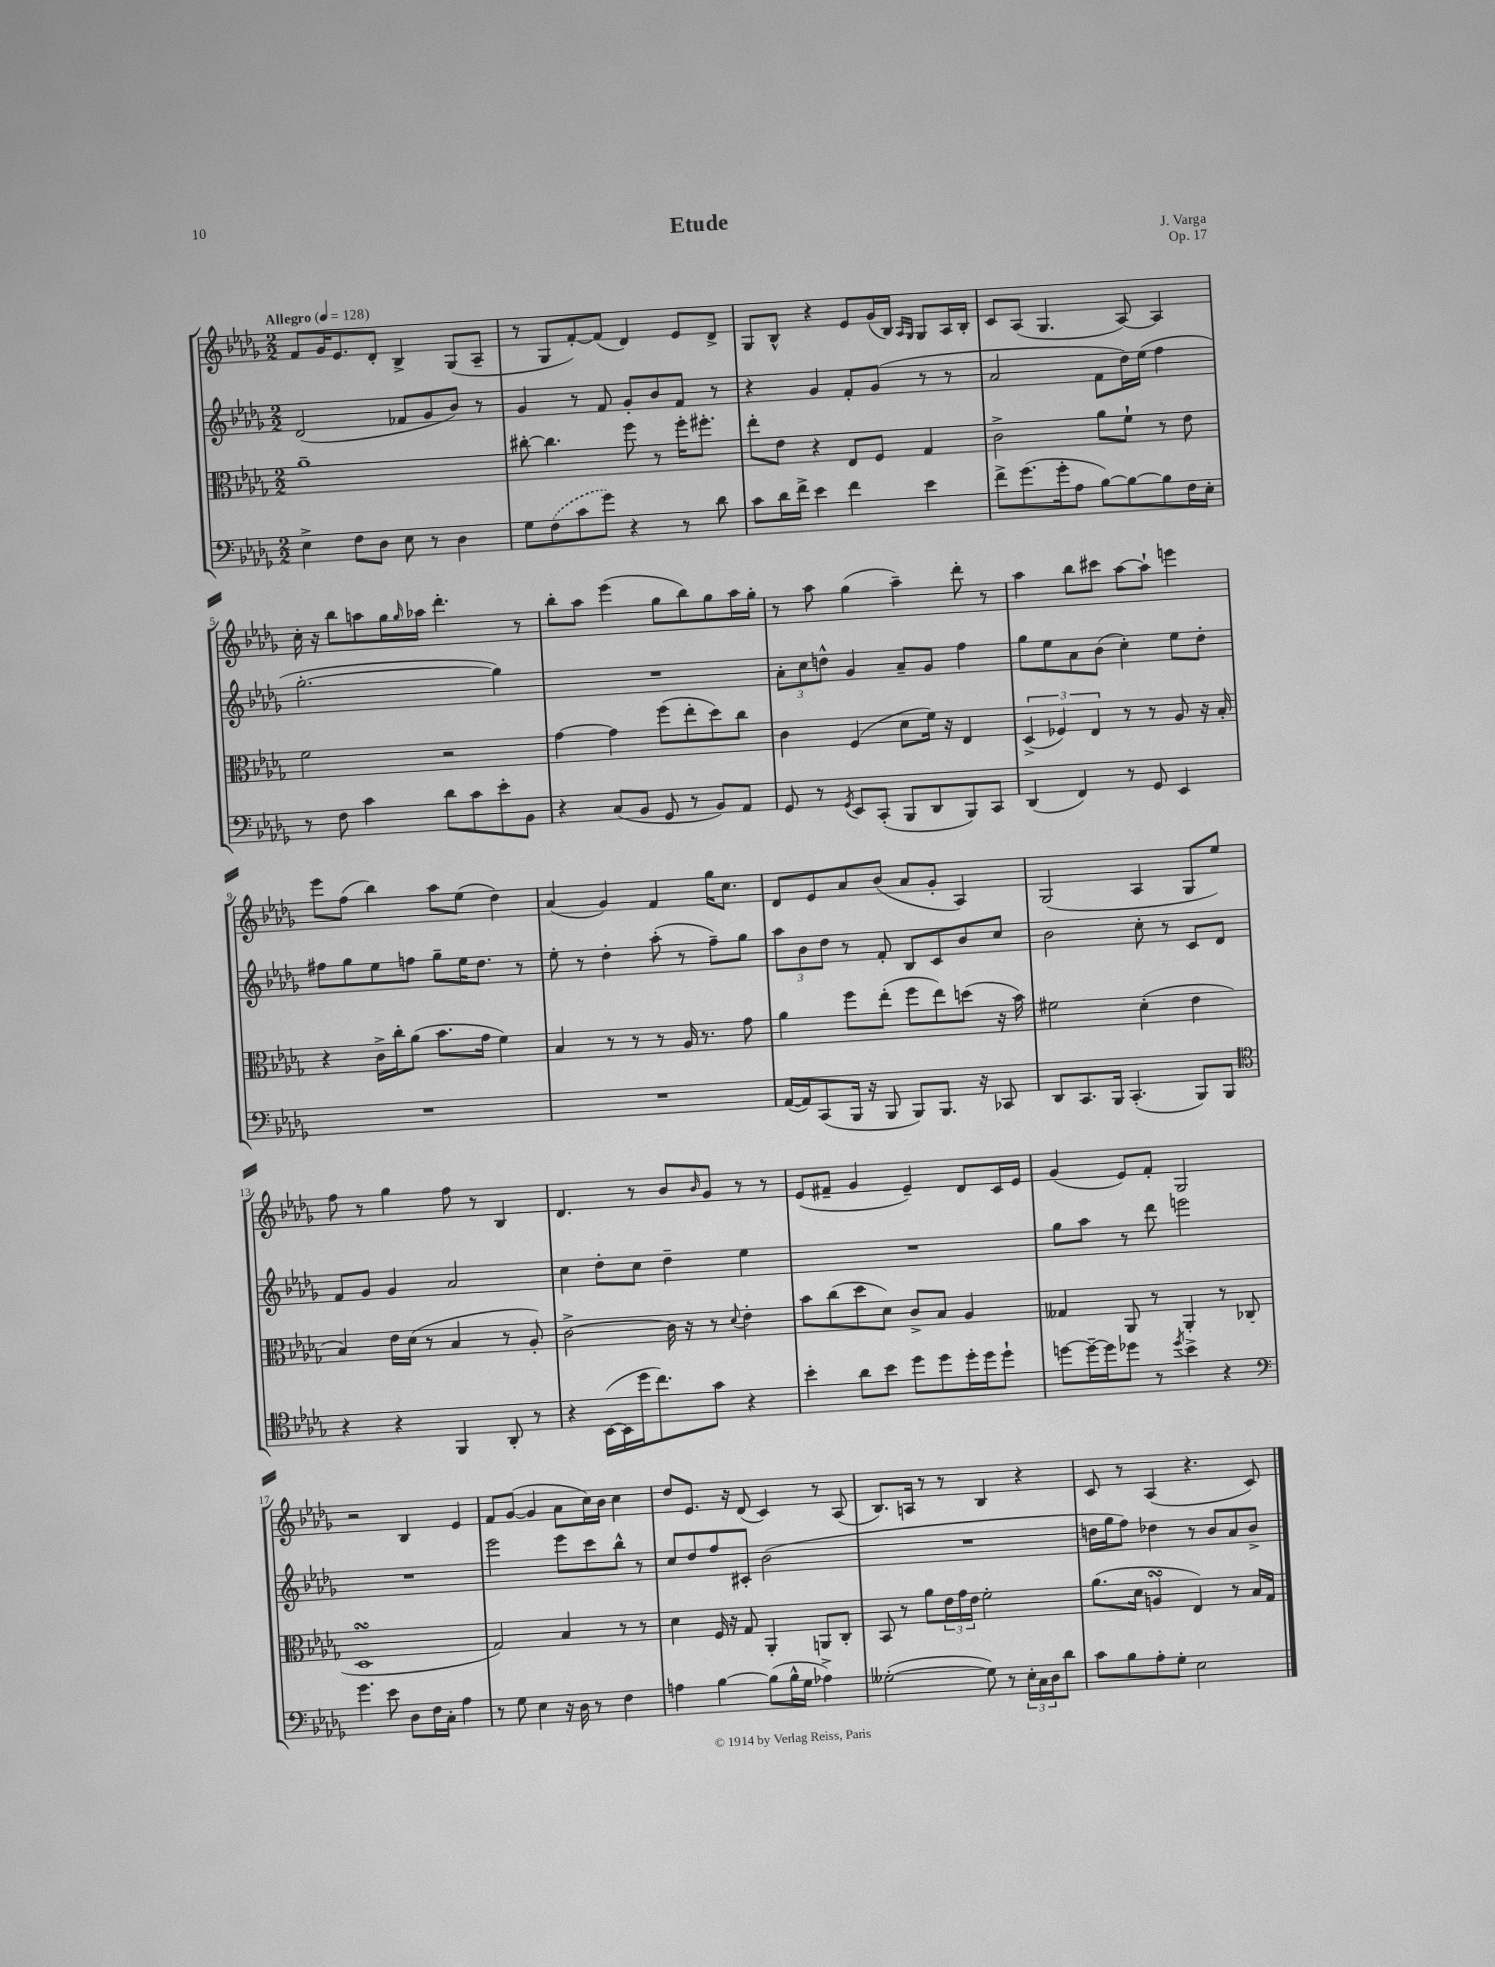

**kern	**kern	**kern	**kern
*staff4	*staff3	*staff2	*staff1
*clefF4	*clefC3	*clefG2	*clefG2
*k[b-e-a-d-g-]	*k[b-e-a-d-g-]	*k[b-e-a-d-g-]	*k[b-e-a-d-g-]
*M2/2	*M2/2	*M2/2	*M2/2
*MM128	*MM128	*MM128	*MM128
4E-^	1a-~	(2d-	8f
.	.	.	16g-
.	.	.	8.e-
8F	.	.	.
8D-	.	.	8d-'
8E-	.	8f-	4B-^
8r	.	8g-	.
4D-	.	8b-)	(8G-
.	.	8r	8A-~
=	=	=	=
8G-	[8cc#'	4g-	8r
(8F	4.cc#]	.	8G-
8c	.	8r	[8f')
8g-)	.	8f	(8f]
4r	8ff	8g-'	4d-)
.	8r	8b-	.
8r	16ff'	8f	8e-
.	8.ff#'	.	.
8d-	.	8r	8d-^
=	=	=	=
8c	8ee-'	4r	8G-
16d-	8e-	.	8B-^^
16f^	.	.	.
4e-	4r	4g-	4r
4f	8E-	8f'	8e-
.	8F	(8g-	(16g-
.	.	.	16B-)
.	.	.	16qqA-
.	.	.	16qqG-
4e-	4G-	8r	8G-
.	.	8r	16A-
.	.	.	16B-'
=	=	=	=
8f^	2c^	2a-	8c
(8.g-	.	.	(8A-
.	.	.	4.G-
16g-'	.	.	.
8A-	.	.	.
[8B-)	8a-	8f	.
8B-_	8f`	16dd-)	[8A-)
.	.	(16ee-	.
8B-]	8r	4ff	4A-]
16F	8e-	.	.
16E-'	.	.	.
=	=	=	=
8r	2f	[2.gg-'	16cc'
.	.	.	16r
8F	.	.	8bb-
4c	.	.	8aa
.	.	.	16gg-
.	.	.	16qqgg-
.	.	.	16aa-
8d-	2r	.	4.ddd-'
8c	.	.	.
8e-'	.	4gg-])	.
8BB-	.	.	8r
=	=	=	=
4r	[4g-	1r	8bb-'
.	.	.	8aa-
(8C	4g-]	.	(4eee-
8BB-	.	.	.
8GG-	(8ff	.	8gg-
8r	8ee-'	.	8bb-)
8BB-)	8dd-)	.	8gg-
8AA-	8cc	.	16aa-
.	.	.	16gg-'
=	=	=	=
8GG-	4c	12a-'	8r
.	.	12cc	.
8r	.	.	8aa-
.	.	12dd^^	.
8qGG-	.	.	.
8EE-	(4F	4g-	(4gg-
(8CC'	.	.	.
8BBB-	8d-	8a-~	4aa-~)
8DD-	16f)	8g-	.
.	16r	.	.
8BBB-)	4E-	4ff	8ddd-'
8CC	.	.	8r
=	=	=	=
(4DD-	(6D-^	8gg-	4aa-
.	.	8ee-	.
.	6F-)	.	.
4FF)	.	8a-	8bb-
.	6E-	.	.
.	.	(8b-	8ccc#
8r	8r	4cc')	[8aa-
8GG-	8r	.	8aa-`]
4EE-	8A-	8ee-	4eee
.	16r	8dd-'	.
.	16B-'	.	.
=	=	=	=
1r	4r	8ff#	8eee-
.	.	8gg-	(8ff
.	16c^	8ee-	4bb-)
.	16cc'	.	.
.	(8a-	8ff	.
.	8.b-	8gg-~	8aa-
.	.	16ee-	(8ee-
.	16g-	8.dd-	.
.	4f)	.	4dd-)
.	.	8r	.
=	=	=	=
1r	4B-	8ee-'	(4a-
.	.	8r	.
.	8r	4dd-'	4g-)
.	8r	.	.
.	8r	(8aa-'	4f
.	16A-	8r	.
.	8.r	.	.
.	.	8ff~)	16gg-
.	.	.	8.cc
.	8g-	8gg-	.
=	=	=	=
([16AA-	4a-	12aa-	8d-
16AA-])	.	.	.
.	.	12b-	.
(8CC	.	.	8e-
.	.	12dd-	.
16BBB-	8ff	8r	8a-
16r	.	.	.
8BBB-	(8ee-'	8f'	(8b-
8BBB-)	8ff	8B-	8a-
8.BBB-	8ee-)	8c	8g-'
.	(8dd	8b-	4A-)
16r	.	.	.
8CC-	16r	8cc	.
.	16b-)	.	.
=	=	=	=
8DD-	2f#	2b-	(2G-
8.CC	.	.	.
16BBB-	.	.	.
(4.CC'	.	.	.
.	(4d-'	8cc'	4A-
.	.	8r	.
8BBB-)	4e-	8c	8G-
8BBB-	.	8d-	8ee-)
=	=	=	=
*clefC4	*	*	*
4r	4B-)	8f	8ff
.	.	8g-	8r
4r	16e-	4g-	4gg-
.	(16d-	.	.
.	8r	.	.
4FF	4B-	2a-	8ff
.	.	.	8r
8AA-'	8r	.	4B-
8r	8A-')	.	.
=	=	=	=
4r	[2c^	4cc	4.d-
([16BB-	.	8dd-'	.
16BB-]	.	.	.
16dd-	.	8cc	8r
8.cc)	.	.	.
.	16c]	4dd-~	8b-
.	16r	.	.
.	.	.	16qqb-
8g-	8r	.	8g-
.	8qqd-	.	.
4r	4e-'	4ee-	8r
.	.	.	8r
=	=	=	=
4b-'	8b-	1r	(8e-
.	(8cc	.	8f#~
8a-	8dd-	.	4g-
8b-	8d-)	.	.
8dd-	8c^	.	4e-~)
8dd-	8B-	.	.
16dd-'	4A-	.	8d-
16dd-	.	.	.
8dd-`	.	.	16c
.	.	.	16e-
=	=	=	=
[8dd	4G--	8gg-	(4g-
16dd~_	.	8aa-	.
16dd]	.	.	.
8dd-	8AA-	8r	8e-)
8r	8r	8ddd-	8f'
8qdd-	.	.	.
4b-^	4AA-'	2eee	2G-
4r	8r	.	.
.	(8C-	.	.
=	=	=	=
*clefF4	*	*	*
4.g-	1D-	1r	2r
8e-	.	.	.
8D-	.	.	4B-
16F	.	.	.
16C'	.	.	.
4A-	.	.	4e-
=	=	=	=
8r	2G-)	2eee-	8f
8G-	.	.	([8g-
4E-	.	.	4g-]
16r	4B-	8eee-	8a-
16D-	.	.	.
8r	.	8ccc	16cc)
.	.	.	16b-
4F	8r	8bb-^^	4cc
.	8r	8r	.
=	=	=	=
4A	4d-	8cc	8dd-
.	.	8dd-	8.e-
[4B-	16F	8ff	.
.	16r	.	16r
.	8G-	8c#'	(8d-
(8B-]	4AA-'	(2b-	4c)
16B-^^	.	.	.
16G-	.	.	.
4A-^)	8AA	.	8r
.	8C'	.	(8A-
=	=	=	=
([2G--'	8BB-	1r	8.B-)
.	8r	.	.
.	.	.	16A
.	8a-	.	8r
.	24e-	.	8r
.	24g-	.	.
.	24e-	.	.
8G--])	2f'	.	4B-
8r	.	.	.
24E-'	.	.	4r
24C	.	.	.
24D-	.	.	.
8d-	.	.	.
=	=	=	=
8c	(8.a-	16dd	8c
.	.	16gg-	.
8B-	.	8ff)	8r
.	16d-	.	.
8A-'	4A	4dd-	(4A-
8G-'	.	.	.
2E-	4E-)	8r	4.r
.	.	8b-	.
.	8r	8a-	.
.	16B-	8b-^	8c)
.	16G-	.	.
==	==	==	==
*-	*-	*-	*-
